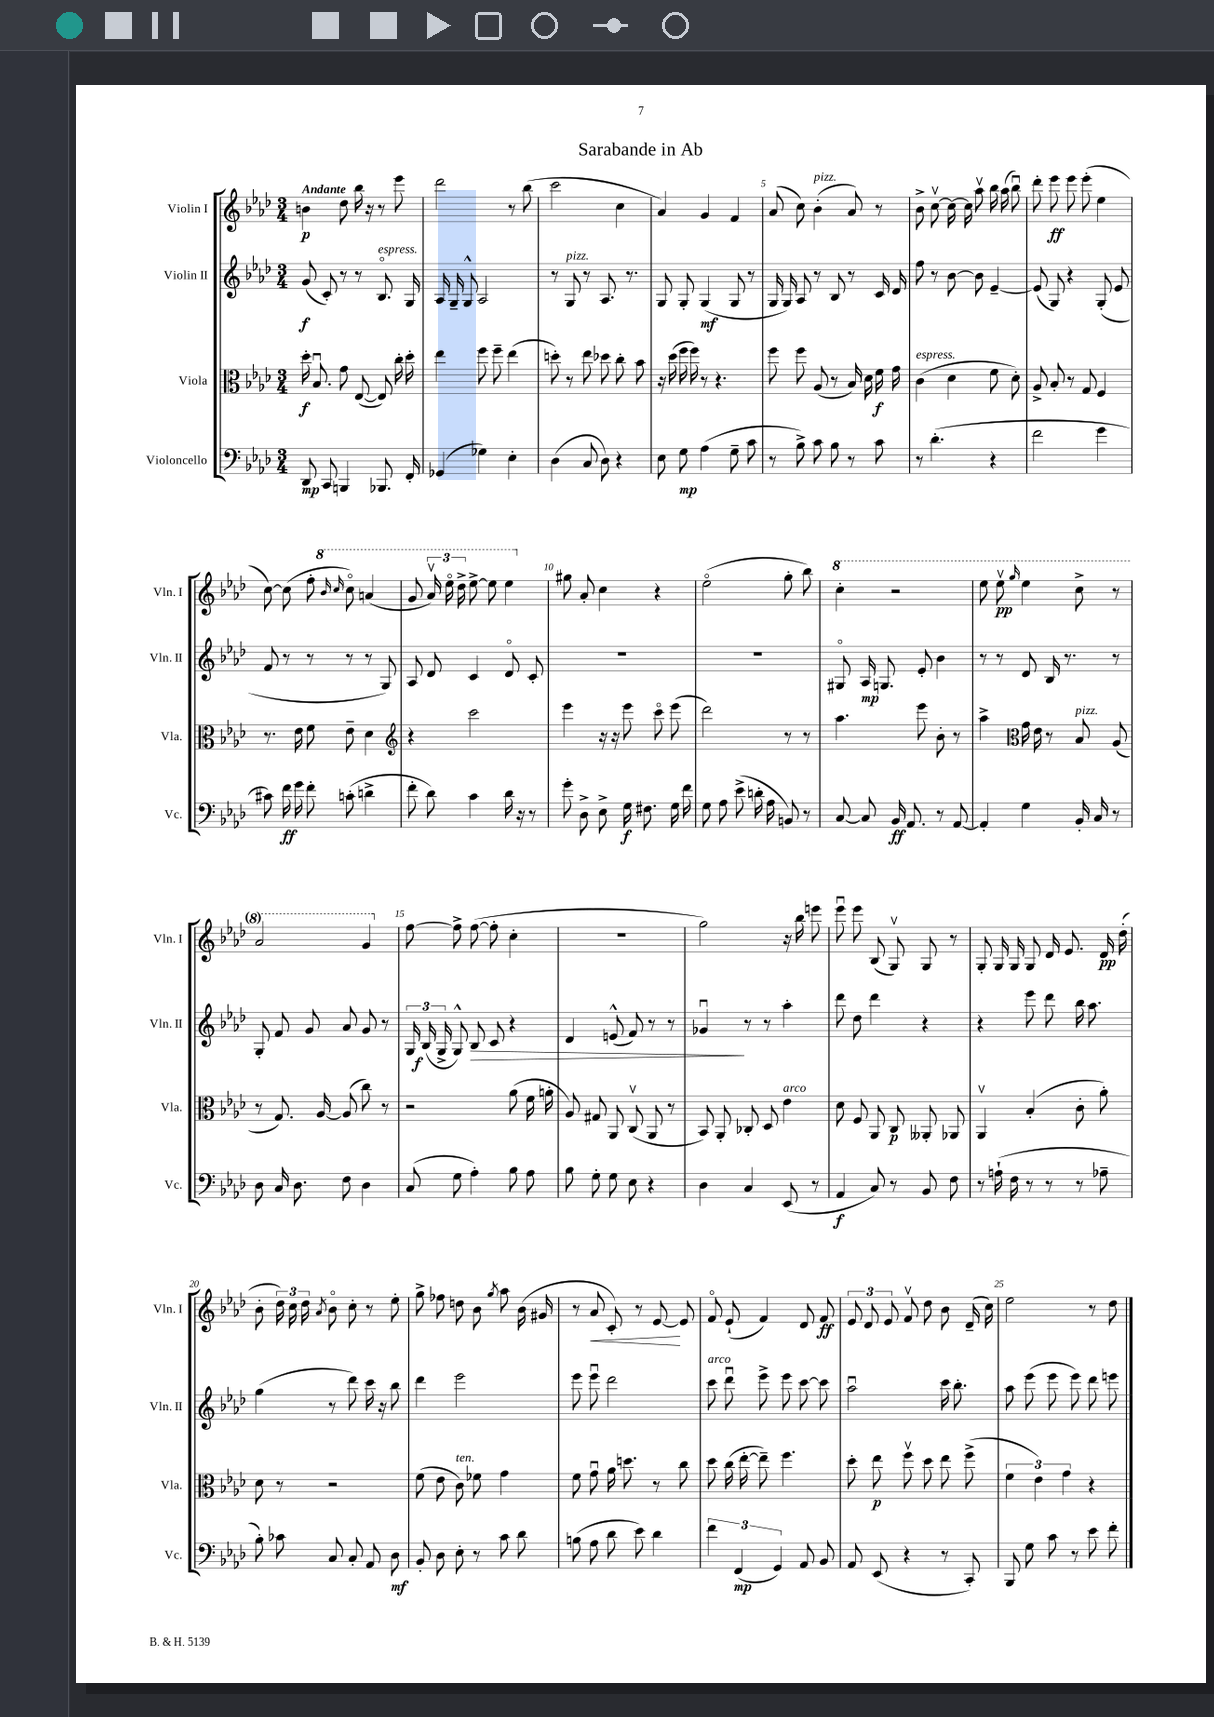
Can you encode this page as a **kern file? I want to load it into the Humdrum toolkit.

**kern	**kern	**kern	**kern
*staff4	*staff3	*staff2	*staff1
*clefF4	*clefC3	*clefG2	*clefG2
*k[b-e-a-d-]	*k[b-e-a-d-]	*k[b-e-a-d-]	*k[b-e-a-d-]
*M3/4	*M3/4	*M3/4	*M3/4
8DD-	16dd-'	(8g	4b
.	8.B-u	.	.
8CC	.	8c')	.
4BBB	8g	8r	8dd-
.	([8E-	8r	16bb-
.	.	.	16r
8.BBB-	8E-])	8.B-o	8r
.	16cc'	.	8eee-
16FF'	16dd-'	16G	.
=	=	=	=
(4GG-	4ee-	16A-	2ddd-
.	.	16G~	.
.	.	8G^^	.
4G-)	8ff	2A-	.
.	8ff~	.	.
4E-'	(4ee-	.	8r
.	.	.	(8bb-
=	=	=	=
(4D-	8dd')	8r	2ccc
.	8r	8G	.
8C	8ee-	8r	.
8D-)	8dd-	8.A-	.
4r	8cc'	.	4cc
.	.	8.r	.
.	8b-	.	.
=	=	=	=
8E-	16r	8G	4a-)
.	(16dd-	.	.
8G	16ff	8G'	.
.	16ff)	.	.
(4A-	8r	(4G	4g
.	4.r	.	.
8G~	.	8G	4f
8c	.	8r	.
=	=	=	=
8r	8ff	16G	(8a-
.	.	16G)	.
8B-^)	8ff	8A-	8cc)
8c	(8A-	8r	(4b-'
8B-	8r	8B-	.
8r	16B-)	8r	8a-)
.	16d-	.	.
8c	16f	16c	8r
.	16g	16d-	.
=	=	=	=
8r	(4c	8ff	8b-^
(4.d-'	.	8r	[8ccv
.	4d-	[8b-	16cc_
.	.	.	16cc]
.	.	8b-]	8aa-v
4r	8f	[4e-~	16bb-
.	.	.	(16aa-
.	8d-')	.	8bb-u)
=	=	=	=
2f	8A-^	(8e-]	8ddd-'
.	8B-'	8G)	8eee-
.	8r	4r	8eee-
.	8G	.	(8eee-'
4g	4F	(8G'	4ee-
.	.	8e-	.
=	=	=	=
8c#)	8.r	8f	[8cc)
16f	.	8r	(8cc]
16g	16e-	.	.
8f'	8f	8r	8ff'
.	.	.	16qqbb-
.	.	.	16qqccc
(8c'	8e-~	8r	8ccco)
4d^	4d-	8r	(4aa
.	.	8G)	.
=	=	=	=
*	*clefG2	*	*
8f'	4r	8A-	8gg
8d-)	.	8d-	24aa-v)
.	.	.	24eee-o
.	.	.	24ddd-^
4c	2ccc	4c	[8eee-^
.	.	.	8eee-]
16d-	.	8d-o	4eee-
16r	.	.	.
8r	.	8c'	.
=	=	=	=
8g'	4eee-	2.r	8gg#
8D-^	.	.	8a-'
8E-^	16r	.	4cc
.	16r	.	.
16G	8eee-	.	.
8.F#	.	.	.
.	8ccco	.	4r
16G	(8eee-	.	.
16f	.	.	.
=	=	=	=
8G	2ddd-)	2.r	(2ee-o
8A-	.	.	.
(8e-^	.	.	.
16d'	.	.	.
16A-	.	.	.
8BB)	8r	.	8gg'
8r	8r	.	8bb-)
=	=	=	=
[8C	4.aa-	8G#o	4ccc'
8C]	.	16A-	.
.	.	8.G	.
16BB-	.	.	2r
8.AA-	.	.	.
.	8eee-	8e-'	.
8r	8b-'	4b-	.
[8AA-	8r	.	.
=	=	=	=
4AA-']	4aa-^	8r	8eee-
.	.	8r	8eee-v
*	*clefC3	*	*
.	.	.	16qqggg
4G	16g	8d-	4eee-
.	16e-	.	.
.	8r	16B-	.
.	.	8.r	.
16BB-'	8B-	.	8ccc^
16C	.	.	.
8r	(8A-	8r	8r
=	=	=	=
8D-	8r	8G'	2aa-
16C	8.G)	8f	.
8.D-	.	.	.
.	.	8g	.
.	[16A-	.	.
8F	(8A-]	8a-	.
4D-	8cc)	8g	4gg
.	8r	8r	.
=	=	=	=
(8C	2r	24G	[8ff
.	.	(24B-	.
.	.	24G^	.
8G	.	8G^^)	8ff^]
4A-')	.	8B-	([8ff
.	.	8c	8ff']
8B-	(8a-	4r	4cc'
8A-	16f	.	.
.	16a'	.	.
=	=	=	=
8B-	8A-)	4d-	2.r
8G'	8G#	.	.
8G	8AA-	(8e^^	.
8E-	(8Cv	8f)	.
4r	8AA-	8r	.
.	8r	8r	.
=	=	=	=
4D-	8BB-)	4g-u	2gg)
.	8AA-'	.	.
4C	8C-'	8r	.
.	8D-	8r	.
(8EE-	4e-	4aa-'	16r
.	.	.	16bb-
8r	.	.	8eee
=	=	=	=
4AA-	8d-	8ddd-	8eee-u
.	8F	8dd-	8eee-
8C)	8AA-	4ddd-	(8B-
8r	8C	.	8Gv)
8BB-	8AA--'	4r	8G
8F	8AA-	.	8r
=	=	=	=
8r	4AA-v	4r	8G'
(16A`	.	.	16G
16F	.	.	16G
8r	(4B-'	8eee-	8G
8r	.	8ddd-	16d-
.	.	.	8.e-
8r	8c'	16bb-	.
.	.	8.aa-	.
8A-~	8a-')	.	16d-
.	.	.	(16dd-'
=	=	=	=
8B-')	8d-	(4gg	8b-'
8c-	8r	.	24dd-)
.	.	.	24cc
.	.	.	24dd-
.	.	.	8qa-
8C	2r	8r	8b-o
8C'	.	8ddd-)	8cc'
8AA-	.	16ccc	8r
.	.	16r	.
8D-	.	8bb-	8ee-'
=	=	=	=
8BB-'	(8f	4ddd-	8gg^
8D-	8e-	.	8ff-
8E-'	8c)	2eee-	8dd
8r	8f-	.	8b-
.	.	.	8qgg
8c	4g	.	8aa-
8d-	.	.	(16b-
.	.	.	16g#
=	=	=	=
(8B	8f	8eee-	8r
8A-	8gu	8eee-u	8a-
8d-	16a-	2ddd-	8c')
.	8.dd	.	.
8e-)	.	.	8r
4d-	8r	.	[8e-
.	8cc	.	8e-]
=	=	=	=
6f	8dd-	8ccc	8fo
.	(16cc	8ddd-u	(8e-`
(6FF	.	.	.
.	[16ee-'	.	.
.	8ee-~])	8eee-^	4f)
6GG)	.	.	.
.	4.ff	8eee-	.
8AA-	.	[8ccc	8d-
8BB-	.	8ccc]	8f
=	=	=	=
8AA-	8dd-'	2aa-u	12e-
.	.	.	12d-
(8EE-	8ee-	.	.
.	.	.	12e-
4r	8ffv	.	8fv
.	8dd-	.	8dd-
8r	8ee-	16ccc	8b-
.	.	8.bb-'	.
8CC')	(8ff^	.	(16d-~
.	.	.	16cc)
=	=	=	=
8BBB-	6f	8aa-	2ee-
8G	.	(8eee-	.
.	6e-)	.	.
8c	.	8eee-	.
.	6g	.	.
8r	.	8eee-)	.
8e-	4r	8ddd-	8r
8f'	.	8eee	8dd-
==	==	==	==
*-	*-	*-	*-
